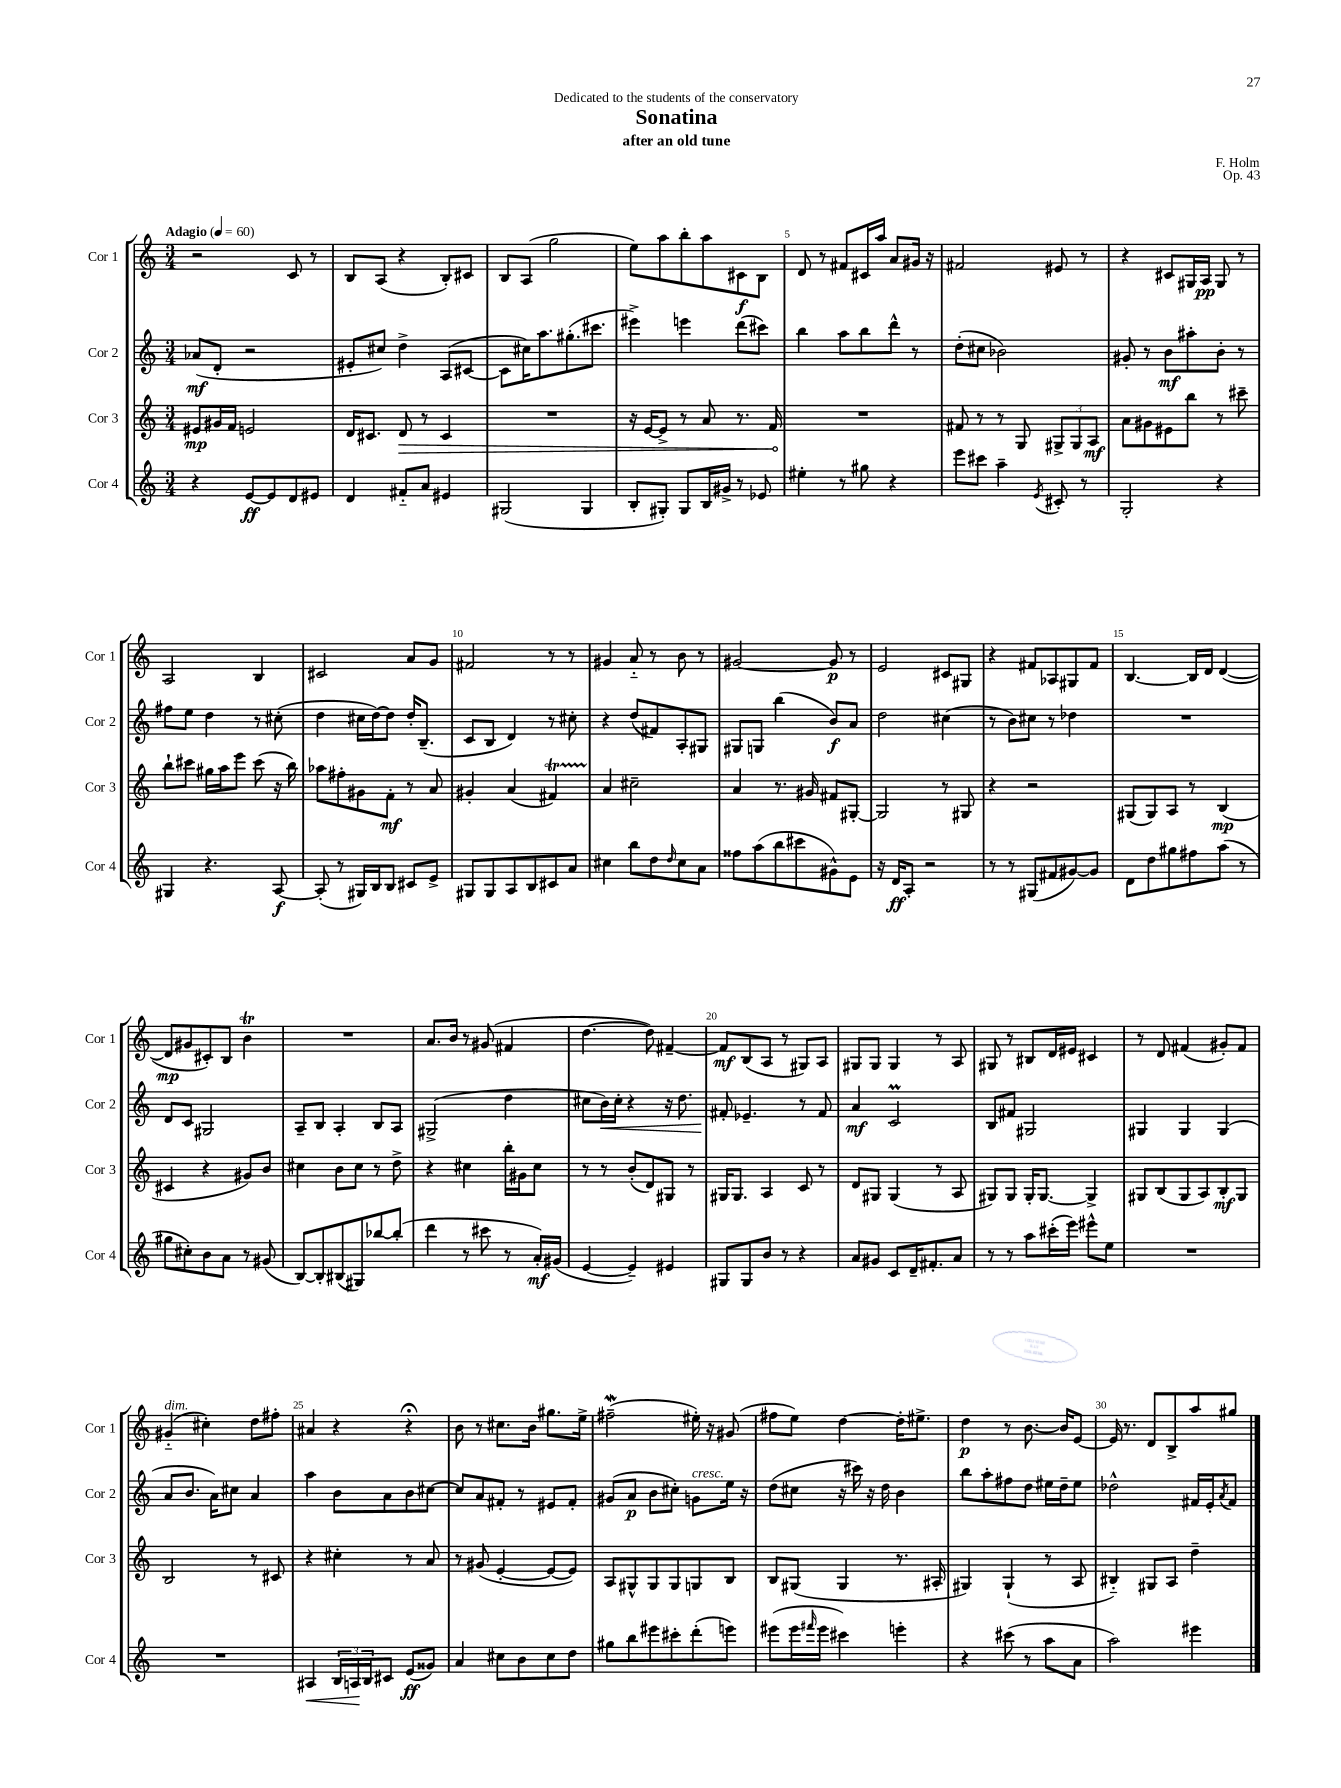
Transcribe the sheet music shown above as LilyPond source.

\header { title = "Sonatina" composer = "F. Holm" subtitle = "after an old tune" dedication = "Dedicated to the students of the conservatory" opus = "Op. 43" }
<<
\new StaffGroup <<
\new Staff = "s0" \with { instrumentName = "Cor 1" shortInstrumentName = "Cor 1" } {
    \clef treble \key c \major \numericTimeSignature \time 3/4 \tempo "Adagio" 4 = 60
    r2 c'8 r8 |
    b8 a8( r4 b8-.) cis'8 |
    b8 a8( g''2 |
    e''8) a''8 b''8-. a''8 cis'8\f b8 |
    d'8 r8 fis'8 cis'16 a''16 a'8 gis'16 r16 |
    fis'2 eis'8 r8 |
    r4 cis'8 gis16 a16\pp gis8 r8 |
    a2 b4 |
    cis'2 a'8 g'8 |
    fis'2 r8 r8 |
    gis'4 a'8-_ r8 b'8 r8 |
    gis'2~ gis'8\p r8 |
    e'2 cis'8 gis8 |
    r4 fis'8 aes8 gis8 fis'8 |
    b4.~ b16 d'16 d'4~( |
    d'8\mp gis'8 cis'8-.) b8 b'4\trill |
    R2. |
    a'8. b'16 r8 gis'8( fis'4 |
    d''4.~ d''8) fis'4~-- |
    fis'8\mf b8( a8 r8 gis8) a8 |
    gis8 gis8 gis4 r8 a8 |
    gis8 r8 bis8 d'16 eis'16 cis'4 |
    r8 d'8 fis'4( gis'8-.) fis'8 |
    gis'4-_^\markup { \italic "dim." }( cis''4-.) d''8 fis''8-. |
    ais'4 r4 r4\fermata |
    b'8 r8 cis''8. b'16 gis''8. e''16-> |
    fis''2--\mordent( eis''16-.) r16 gis'8( |
    fis''8 e''8) d''4~ d''16-. eis''8.-> |
    d''4\p r8 b'8.~ b'16 e'8~ |
    e'16 r8. d'8 b8-> a''8 gis''8 \bar "|." |
}
\new Staff = "s1" \with { instrumentName = "Cor 2" shortInstrumentName = "Cor 2" } {
    \clef treble \key c \major \numericTimeSignature \time 3/4
    aes'8\mf( d'8-. r2 |
    eis'8-. cis''8) d''4-> a8( cis'8~ |
    cis'8 cis''16) a''8. gis''8.-.( cis'''8. |
    eis'''4->) e'''4 d'''8( cis'''8) |
    b''4 a''8 b''8 d'''8-^ r8 |
    d''8-.( cis''8 bes'2) |
    gis'8-. r8 b'8\mf ais''8-. b'8-. r8 |
    fis''8 e''8 d''4 r8 cis''8-.( |
    d''4 cis''16 d''16~) d''8 d''16-. b8.--( |
    c'8 b8 d'4) r8 cis''8-. |
    r4 d''8( fis'8) a8-. gis8 |
    gis8 g8 b''4( b'8\f) a'8 |
    d''2 cis''4( |
    r8 b'8) cis''8 r8 des''4 |
    R2. |
    d'8 c'8 gis2 |
    a8-- b8 a4-. b8 a8 |
    gis2->( d''4 |
    cis''8 b'16\<) cis''16-. r4 r16 d''8. |
    fis'8-.\! ees'4.-- r8 fis'8 |
    a'4\mf c'2\prall |
    b8 fis'8 gis2 |
    gis4 gis4 gis4( |
    a'8 b'8. a'16) cis''8 a'4 |
    a''4 b'8 a'8 b'8 cis''8~ |
    cis''8 a'8 fis'8-. r8 eis'8 fis'8-. |
    gis'8( a'8\p b'8 cis''8-.) g'8^\markup { \italic "cresc." } e''16 r16 |
    d''8( cis''8 r16 cis'''16) r16 d''16 b'4 |
    b''8 a''8-. fis''8 d''8 eis''16 d''16-- eis''8 |
    des''2-^ fis'16 e'16-. \acciaccatura { a'8 } fis'8 \bar "|." |
}
\new Staff = "s2" \with { instrumentName = "Cor 3" shortInstrumentName = "Cor 3" } {
    \clef treble \key c \major \numericTimeSignature \time 3/4
    eis'8\mp gis'16 f'16 e'2 |
    d'16 cis'8. \once \override Hairpin.circled-tip = ##t d'8\> r8 cis'4 |
    R2. |
    r16 e'16~ e'8-> r8 a'8 r8. f'16\! |
    R2. |
    fis'8 r8 r8 g8 \tuplet 3/2 { gis8-> gis8 a8\mf } |
    a'8 gis'8 eis'8 b''8 r8 cis'''8-- |
    b''8-! cis'''8 gis''16 a''16 e'''8 cis'''8( r16 b''16) |
    aes''8 fis''8-. gis'8 f'8-.\mf r8 a'8 |
    gis'4-. a'4( fis'4\startTrillSpan) |
    a'4\stopTrillSpan cis''2-- |
    a'4 r8. gis'16 fis'8 gis8~-. |
    gis2 r8 gis8 |
    r4 r2 |
    gis8( gis8) a8 r8 b4\mp( |
    cis'4 r4 gis'8) b'8 |
    cis''4 b'8 cis''8 r8 d''8-> |
    r4 cis''4 b''16-. gis'16 cis''8 |
    r8 r8 b'8-.( d'8) gis8 r8 |
    gis16 gis8. a4 c'8 r8 |
    d'8 gis8 gis4( r8 a8 |
    gis8) gis8 gis16-. gis8.~ gis4-> |
    gis8 b8( gis8 a8) b8-.\mf gis8 |
    b2 r8 cis'8 |
    r4 cis''4-. r8 a'8 |
    r8 gis'8( e'4~-. e'8~ e'8) |
    a8 gis8-^ gis8 gis8 g8 b8 |
    b8 gis8( gis4 r8. ais16-. |
    gis4) gis4-!( r8 a8 |
    bis4-_) gis8 a8 d''4-- \bar "|." |
}
\new Staff = "s3" \with { instrumentName = "Cor 4" shortInstrumentName = "Cor 4" } {
    \clef treble \key c \major \numericTimeSignature \time 3/4
    r4 e'8~\ff e'8 d'8 eis'8 |
    d'4 fis'8-_ a'8 eis'4 |
    gis2( gis4 |
    b8-. gis8-.) gis8 b16 gis'16-> r8 ees'8 |
    eis''4-. r8 gis''8 r4 |
    e'''8 cis'''8 a''4-- \acciaccatura { e'8 } cis'8-. r8 |
    g2-. r4 |
    gis4 r4. a8~\f |
    a8-.( r8 gis16) b16 b8 cis'8 e'8-> |
    gis8 gis8 a8 b8 cis'8 a'8 |
    cis''4 b''8 d''8 \grace { d''16 } cis''8 a'8 |
    fisis''8 a''8( b''8 cis'''8 gis'8-^) e'8 |
    r16 d'16\ff a8-. r2 |
    r8 r8 gis8( fis'8 gis'8~) gis'8 |
    d'8 d''8 gis''8 fis''8 a''8( r8 |
    gis''8 cis''8-.) b'8 a'8 r8 gis'8( |
    b8~) b8-. bis8( gis8) bes''8~ bes''8-.( |
    d'''4 r8 cis'''8 r8 a'16-.\mf) gis'16( |
    e'4~ e'4--) eis'4 |
    gis8 gis8 b'8 r8 r4 |
    a'8 gis'8 c'8 d'16-- fis'8.-. a'8 |
    r8 r8 a''8 cis'''16-.( e'''16) eis'''8-^ e''8 |
    R2. |
    R2. |
    ais4\< \tuplet 3/2 { b16 a16\! b16 } cis'8 e'8\ff( gisis'8) |
    a'4 cis''8 b'8 cis''8 d''8 |
    gis''8 b''8 eis'''8 cis'''8-. d'''8-.( e'''8) |
    eis'''8( eis'''16 \grace { fis'''16 } eis'''16 cis'''4) e'''4-. |
    r4 cis'''8( r8 a''8 a'8 |
    a''2) eis'''4 \bar "|." |
}
>>
>>
\layout { \context { \Score \override BarNumber.break-visibility = ##(#f #t #t) barNumberVisibility = #(every-nth-bar-number-visible 5) } }
